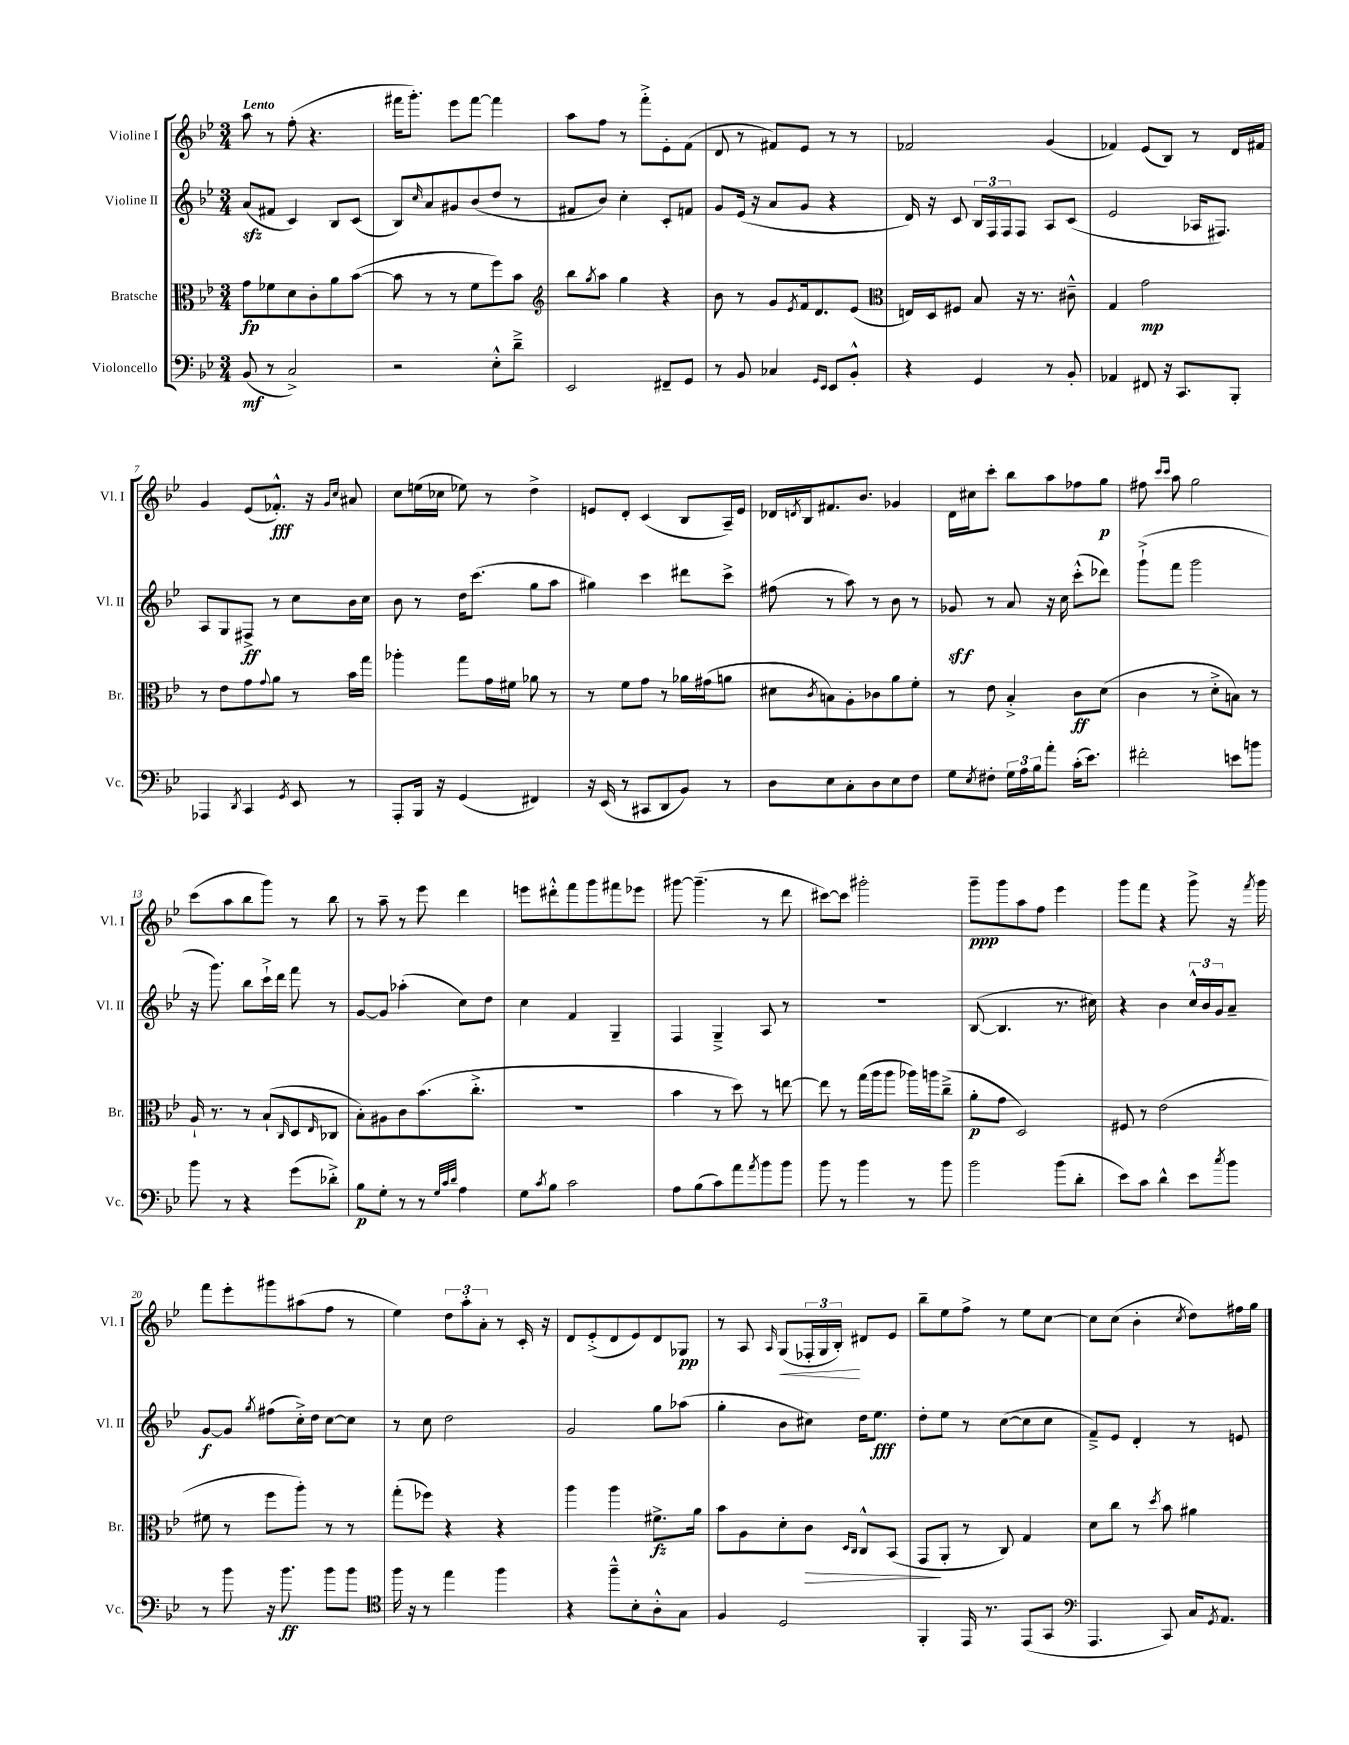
<<
\new StaffGroup <<
\new Staff = "s0" \with { instrumentName = "Violine I" shortInstrumentName = "Vl. I" } {
    \clef treble \key bes \major \numericTimeSignature \time 3/4 \tempo "Lento"
    a''8 r8 f''8-.( r4. |
    fis'''16 g'''8.-.) ees'''8 fis'''8~ fis'''4 |
    a''8 f''8 r8 f'''8-.-> ees'8-. f'8( |
    d'8 r8 fis'8) ees'8 r8 r8 |
    fes'2 g'4( |
    fes'4) ees'8( bes8) r8 d'16 fis'16 |
    g'4 ees'8( fes'8.-.-^\fff) r16 \grace { g'16 c''16 } ais'8 |
    c''8 e''16( ces''16 ees''8) r8 d''4-> |
    e'8 d'8-. c'4( bes8 a16--) e'16 |
    des'16 \acciaccatura { d'8 } bes16 fis'8. bes'8. ges'4 |
    d'16 cis''16 c'''8-. bes''8 a''8 fes''8 g''8\p |
    fis''8 \grace { c'''16 c'''16 } a''8 g''2 |
    c'''8( a''8 bes''8 g'''8) r8 bes''8 |
    r8 a''8-- r8 ees'''8 d'''4 |
    e'''8 dis'''8-.-^ f'''8 g'''8 fis'''8 ees'''8 |
    gis'''8~ gis'''4.--( r8 d'''8 |
    cis'''8~) cis'''8 gis'''2-. |
    g'''8--\ppp g'''8 a''8 f''8 ees'''4 |
    g'''8 f'''8 r4 g'''8-> r16 \acciaccatura { f'''8 } g'''16 |
    f'''8 ees'''8-. gis'''8 ais''8( f''8 r8 |
    ees''4) \tuplet 3/2 { d''8 a''8-. a'8-. } r8 c'16-. r16 |
    d'8 ees'8-.->( d'8 ees'8) d'8 ges8\pp |
    r8 a8 \grace { a16 } g8\<( \tuplet 3/2 { fes16-. g16 bes16-.\!) } dis'8 ees'8 |
    bes''8-- ees''8 f''8-> r8 ees''8 c''8~ |
    c''8 c''8( bes'4-. \acciaccatura { c''8 } d''8) fis''16 g''16 \bar "|." |
}
\new Staff = "s1" \with { instrumentName = "Violine II" shortInstrumentName = "Vl. II" } {
    \clef treble \key bes \major \numericTimeSignature \time 3/4
    a'8\sfz( fis'8 c'4) bes8 c'8( |
    bes8) \grace { c''16 } a'8 gis'8 bes'8( d''8 r8 |
    fis'8 bes'8) c''4-. c'8-. f'8 |
    g'8 ees'16( r16 a'8 g'8 r4 |
    d'16) r16 c'8 \tuplet 3/2 { bes16 f16 f16 } f8 a8 c'8( |
    ees'2 aes16 fis8.) |
    a8 g8 fis8->\ff r8 c''8 bes'16 c''16 |
    bes'8 r8 d''16 c'''8.( g''8 a''8 |
    gis''4) c'''4 dis'''8 c'''8-> |
    fis''8( r8 a''8) r8 bes'8 r8 |
    ges'8\sff r8 a'8 r16 c''16 c'''8-.-^( des'''8) |
    g'''8-!->( f'''8 g'''2 |
    r16 g'''8.) bes''8 c'''16-!-> d'''16 f'''8 r8 |
    g'8~ g'8 aes''4-.( c''8) d''8 |
    c''4 f'4 g4-- |
    f4 g4---> a8 r8 |
    R2. |
    bes8~( bes4. r8. cis''16) |
    r4 bes'4 \tuplet 3/2 { c''16-^ bes'16 g'16 } a'8-- |
    g'8~\f g'8 \acciaccatura { g''8 } fis''8( c''16-.->) d''16 c''8~ c''8 |
    r8 c''8 d''2 |
    g'2 g''8 aes''8( |
    g''4-. bes'8 cis''8) d''16 ees''8.\fff |
    d''8-. ees''8 r8 c''8~( c''8 c''8 |
    f'8--->) ees'8 d'4-. r8 e'8 \bar "|." |
}
\new Staff = "s2" \with { instrumentName = "Bratsche" shortInstrumentName = "Br." } {
    \clef alto \key bes \major \numericTimeSignature \time 3/4
    g'8\fp fes'8 d'8 c'8-. a'8 bes'8~( |
    bes'8 r8 r8 f'8 f''8) bes'8 |
    \clef treble bes''8 \acciaccatura { g''8 } a''8 g''4 r4 |
    bes'8 r8 g'8 \acciaccatura { ees'8 } f'16 d'8. ees'8( |
    \clef alto e16) d16 fis8 bes8 r16 r8. cis'8---^ |
    g4 g'2\mp |
    r8 ees'8 g'8 \appoggiatura { g'8 } a'8 r8 bes'16 g''16 |
    aes''4-. g''8 g'16 fis'16 aes'8 r8 |
    r8 f'8 g'8 r8 aes'16 gis'16( a'8 |
    dis'8 \acciaccatura { c'8 } b8) a8-. ces'8 a'8 f'8-. |
    r8 ees'8 bes4-.-> c'8\ff d'8( |
    c'4 r8 d'8-.-> b8) r8 |
    a16-! r8. r8 bes8-!( \grace { c16 } d8 \grace { ees16 } ces8 |
    bes8-.) ais8 c'8 bes'8.( c''8.-.-> |
    R2. |
    bes'4 r8 d''8) r8 e''8~ |
    e''8 r8 g''16( a''16 a''8 aes''16) a''16 c''8--->( |
    a'8-.\p g'8 d2) |
    fis8 r8 ees'2( |
    fis'8 r8 f''8 a''8-.) r8 r8 |
    g''8-.( fes''8) r4 r4 |
    a''4 a''4 fis'8.->\fz a'16 |
    bes'8 a8 d'8-. c'8\> \grace { d16 c16 } c8-^ bes,8( |
    g,8\! a,8-. r8 c8) g4 |
    d'8 c''8 r8 \acciaccatura { d''8 } bes'8 ais'4 \bar "|." |
}
\new Staff = "s3" \with { instrumentName = "Violoncello" shortInstrumentName = "Vc." } {
    \clef bass \key bes \major \numericTimeSignature \time 3/4
    bes,8\mf( r8 c2->) |
    r2 ees8-.-^ d'8---> |
    ees,2 fis,8-- g,8 |
    r8 bes,8 ces4 \grace { g,16 ees,16 } ees,8 bes,8-.-^ |
    r4 g,4 r8 bes,8-. |
    aes,4 fis,8 r16 c,8. bes,,8-. |
    aes,,4 \acciaccatura { d,8 } c,4 \acciaccatura { g,8 } ees,8 r8 |
    a,,8-. bes,,16 r16 g,4( fis,4) |
    r16 ees,16( r8 cis,8 d,8 bes,8) r8 |
    d8 ees8 c8-. d8 ees8 f8 |
    g8 \acciaccatura { ees8 } fis8-. \tuplet 3/2 { g16 a16 bes16 } a'8-. c'16-.( ees'8.) |
    fis'2-. e'8 b'8 |
    bes'8 r8 r4 g'8( des'8-.->) |
    bes8\p g8-. r8 r8 \grace { g32 c'32 d'32 } a4 |
    g8 \acciaccatura { c'8 } bes8 c'2 |
    a8 bes8( c'8) a'8 \acciaccatura { a'8 } bes'8 bes'8 |
    bes'8 r8 bes'4 r8 bes'8 |
    bes'2 bes'8( d'8-. |
    ees'8) c'8 d'4-^ ees'8 \acciaccatura { c''8 } bes'8 |
    r8 bes'8 r16 bes'8.\ff bes'8 bes'8 |
    \clef tenor f''16 r16 r8 ees''4 f''4 |
    r4 f''8---^ bes8-. a8-.-^ g8 |
    f4 d2 |
    f,4-. ees,16 r8. ees,8( g,8 |
    \clef bass a,,4. c,8) c16 \acciaccatura { g,8 } a,8. \bar "|." |
}
>>
>>
